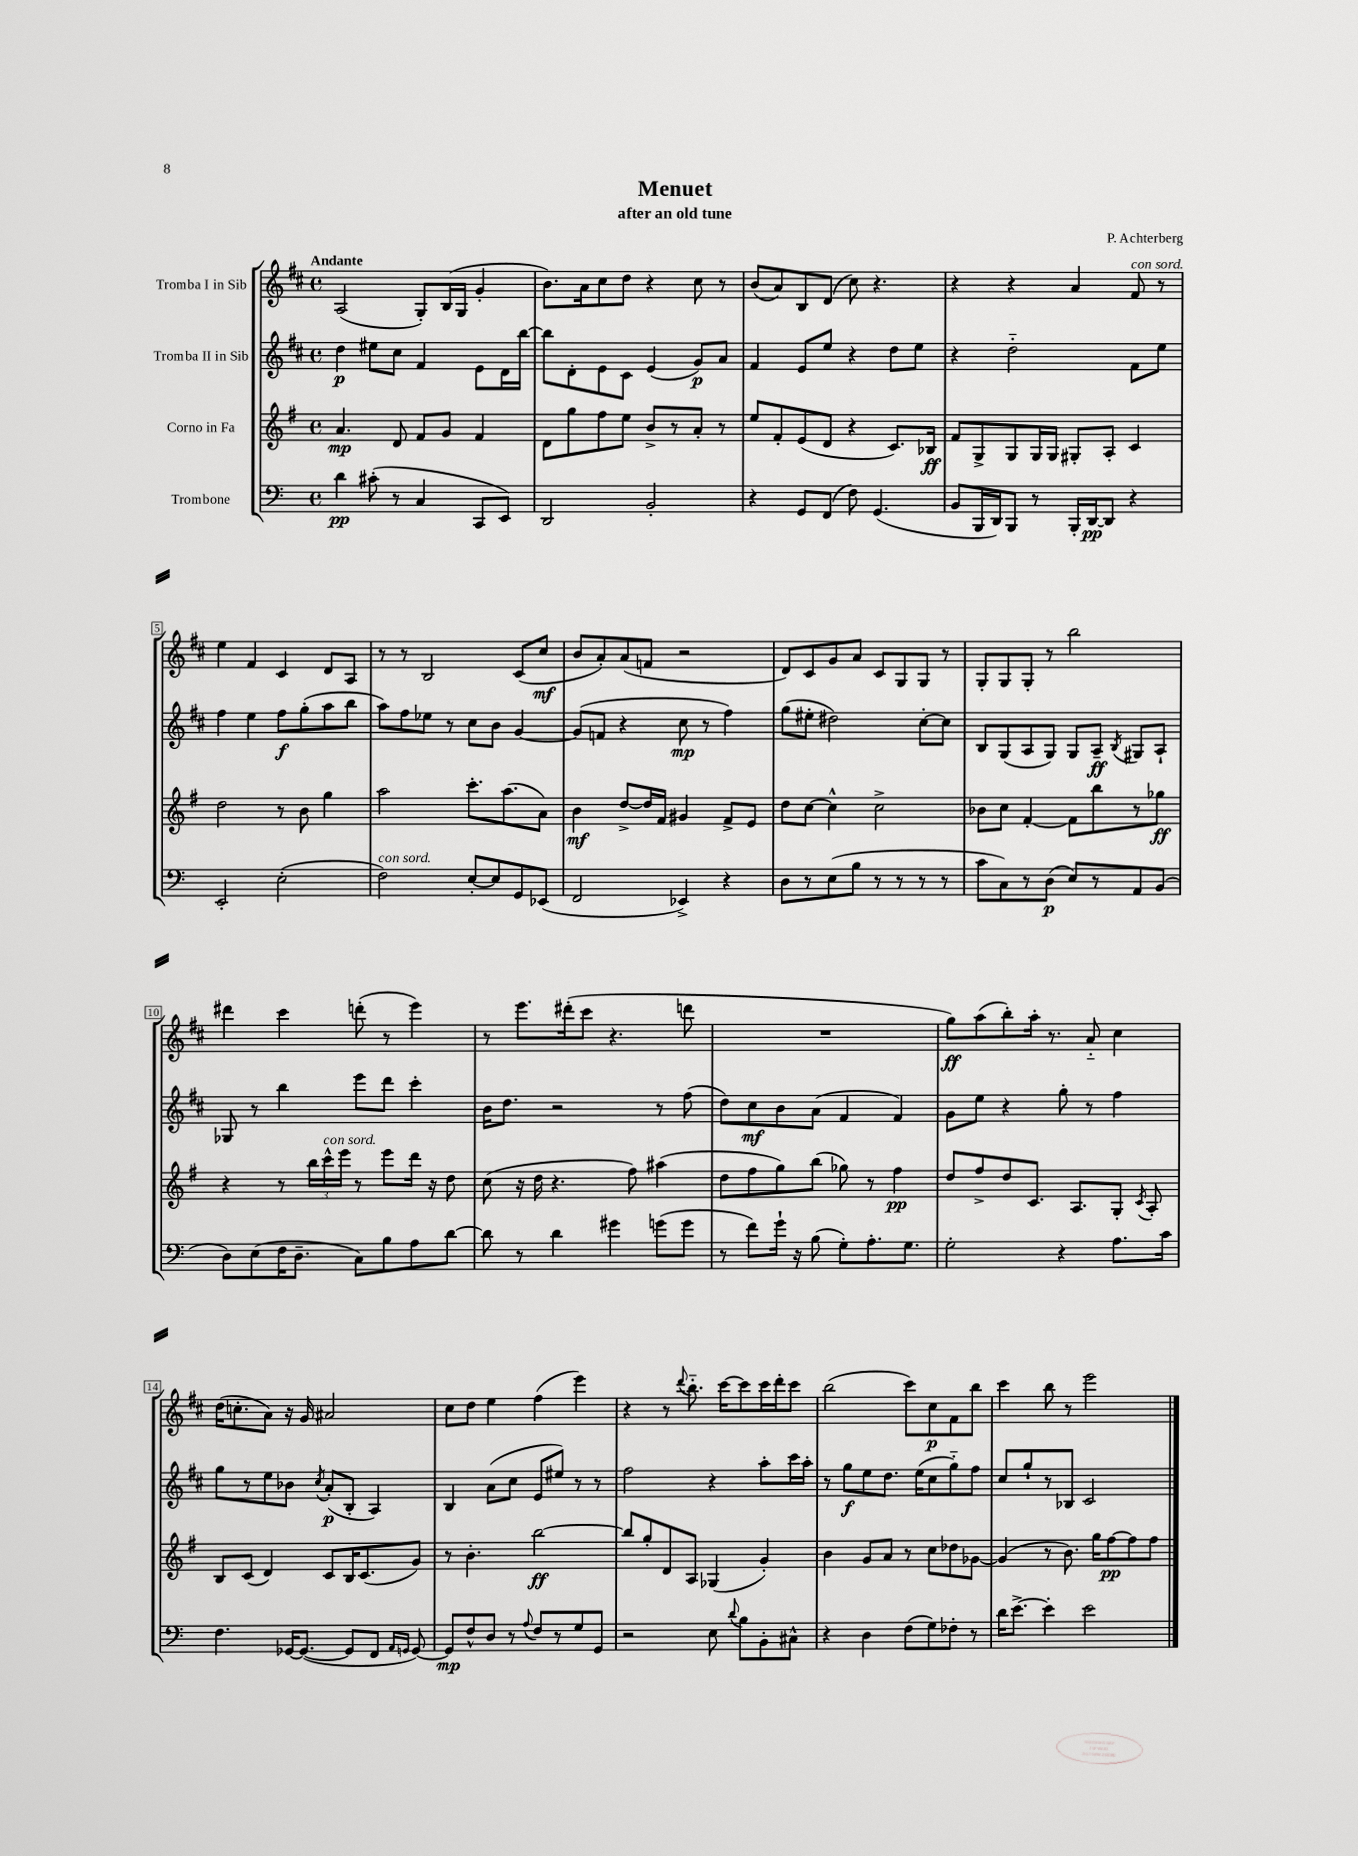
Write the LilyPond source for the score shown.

\header { title = "Menuet" composer = "P. Achterberg" subtitle = "after an old tune" }
<<
\new StaffGroup <<
\new Staff = "s0" \with { instrumentName = "Tromba I in Sib" } {
    \clef treble \key d \major \defaultTimeSignature \time 4/4 \tempo "Andante"
    \autoBeamOff a2( g8[-.) b16( g16] g'4-. |
    b'8.[) a'16 cis''8 d''8] r4 cis''8 r8 |
    b'8[( a'8) b8 d'8]( cis''8) r4. |
    r4 r4 a'4 fis'8^\markup { \italic "con sord." } r8 |
    e''4 fis'4 cis'4 d'8[ a8] |
    r8 r8 b2 cis'8[( cis''8]\mf |
    b'8[ a'8-.) a'8( f'8] r2 |
    d'8[) cis'8 g'8 a'8] cis'8[ g8 g8] r8 |
    g8[-. g8 g8]-. r8 b''2 |
    dis'''4 cis'''4 d'''8-.( r8 e'''4) |
    r8 e'''8.[ dis'''16-.( cis'''8] r4. d'''8 |
    R1 |
    g''8[\ff) a''8( b''8-.) a''16]-. r8. a'8-_ cis''4 |
    d''16[( c''8.-. a'8]) r16 g'16 ais'2 |
    cis''8[ d''8] e''4 fis''4( e'''4) |
    r4 r8 \appoggiatura { d'''8 } b''8.-_ cis'''16[~ cis'''8 cis'''16 d'''16-. cis'''8] |
    b''2( cis'''8[) cis''8\p fis'8 b''8] |
    cis'''4 b''8 r8 e'''2 \bar "|." |
}
\new Staff = "s1" \with { instrumentName = "Tromba II in Sib" } {
    \clef treble \key d \major \defaultTimeSignature \time 4/4
    \autoBeamOff d''4\p eis''8[ cis''8] fis'4 e'8[ d'16 b''16]~ |
    b''8[ d'8-. e'8 cis'8] e'4( g'8[\p) a'8] |
    fis'4 e'8[ e''8] r4 d''8[ e''8] |
    r4 d''2-_ fis'8[ e''8] |
    fis''4 e''4 fis''8[\f g''8-.( a''8 b''8] |
    a''8[) fis''8 ees''8] r8 cis''8[ b'8] g'4~ |
    g'8[( f'8] r4 cis''8\mp r8 fis''4) |
    g''8[( eis''8]-. dis''2) cis''8[~-. cis''8] |
    b8[ g8( a8 g8]) g8[ a8]--\ff \acciaccatura { b8 } gis8[ a8]-! |
    ges8 r8 b''4 e'''8[ d'''8] cis'''4-. |
    b'16[ d''8.] r2 r8 fis''8( |
    d''8[) cis''8\mf b'8 a'8]( fis'4 fis'4) |
    g'8[ e''8] r4 g''8-. r8 fis''4 |
    g''8[ r8 e''8 bes'8] \acciaccatura { cis''8 } a'8[-.\p( b8]-. a4) |
    b4 a'8[( cis''8] e'8[ eis''8]) r8 r8 |
    fis''2 r4 a''8[-. cis'''16 a''16]-. |
    r8 g''8[\f e''8 d''8.] e''16[( cis''8 g''8-_) fis''8] |
    cis''8[ g''8-! r8 bes8] cis'2 \bar "|." |
}
\new Staff = "s2" \with { instrumentName = "Corno in Fa" } {
    \clef treble \key g \major \defaultTimeSignature \time 4/4
    \autoBeamOff a'4.\mp d'8 fis'8[ g'8] fis'4 |
    d'8[ g''8 fis''8 e''8] b'8[-> r8 a'8]-. r8 |
    e''8[ fis'8-. e'8( d'8] r4 c'8.[) bes16]\ff |
    fis'8[ g8-> g8 g16 g16] gis8[-. a8]-. c'4 |
    d''2 r8 b'8 g''4 |
    a''2 c'''8.[-. a''8.( a'8]) |
    b'4\mf d''8[~-> d''16 fis'16] gis'4 fis'8[-> e'8] |
    d''8[ c''8]~ c''4-^ c''2-> |
    bes'8[ c''8] fis'4~-. fis'8[ b''8 r8 ges''8]\ff |
    r4 r8 \tuplet 3/2 { b''16[ c'''16-^^\markup { \italic "con sord." } e'''16] } r8 e'''8[ d'''16] r16 d''8 |
    c''8( r16 d''16 r4. fis''8) ais''4( |
    d''8[ fis''8 g''8) b''8]( ges''8) r8 fis''4\pp |
    d''8[ fis''8-> d''8 c'8.] a8.[ g8]-. \acciaccatura { c'8 } a8-. |
    b8[ c'8]( d'4) c'8[ b16 c'8.( g'8]) |
    r8 b'4.-. b''2~\ff |
    b''8[ g''8-. d'8 a8] ges4( g'4-.) |
    b'4 g'8[ a'8] r8 c''8[ des''8 ges'8]~ |
    ges'4( r8 b'8.) g''16[ fis''8~\pp fis''8 fis''8] \bar "|." |
}
\new Staff = "s3" \with { instrumentName = "Trombone" } {
    \clef bass \key c \major \defaultTimeSignature \time 4/4
    \autoBeamOff d'4\pp cis'8-.( r8 c4 c,8[ e,8]) |
    d,2 b,2-. |
    r4 g,8[ f,8]( f8) g,4.( |
    b,8[ b,,16 d,16) b,,8] r8 b,,16[-. d,16~\pp d,8] r4 |
    e,2-. e2-.( |
    f2^\markup { \italic "con sord." }) e8[~-. e8 g,8 ees,8]( |
    f,2 ees,4->) r4 |
    d8[ r8 e8( b8] r8 r8 r8 r8 |
    c'8[ c8) r8 d8]\p( e8[) r8 a,8 b,8]( |
    d8[) e8( f16 d8.]-- c8[) b8 a8 d'8]~ |
    d'8 r8 d'4 gis'4 g'8[( g'8] |
    r8 f'8[) g'16]-! r16 b8( g8[-.) a8.-. g8.] |
    g2-. r4 a8.[ c'16] |
    f4. ges,16[~ ges,8.]~( ges,8[ f,8] \grace { a,16[ g,16] } g,8~) |
    g,8[\mp f8-^ d8] r8 \appoggiatura { a8 } f8[ r8 g8 g,8] |
    r2 e8 \appoggiatura { d'8 } b8[ b,8-. cis8]-^ |
    r4 d4 f8[( g8) fes8]-. r8 |
    d'16[ e'8.]~-> e'4-. e'2 \bar "|." |
}
>>
>>
\layout { \context { \Score \override BarNumber.stencil = #(make-stencil-boxer 0.1 0.3 ly:text-interface::print) } }
